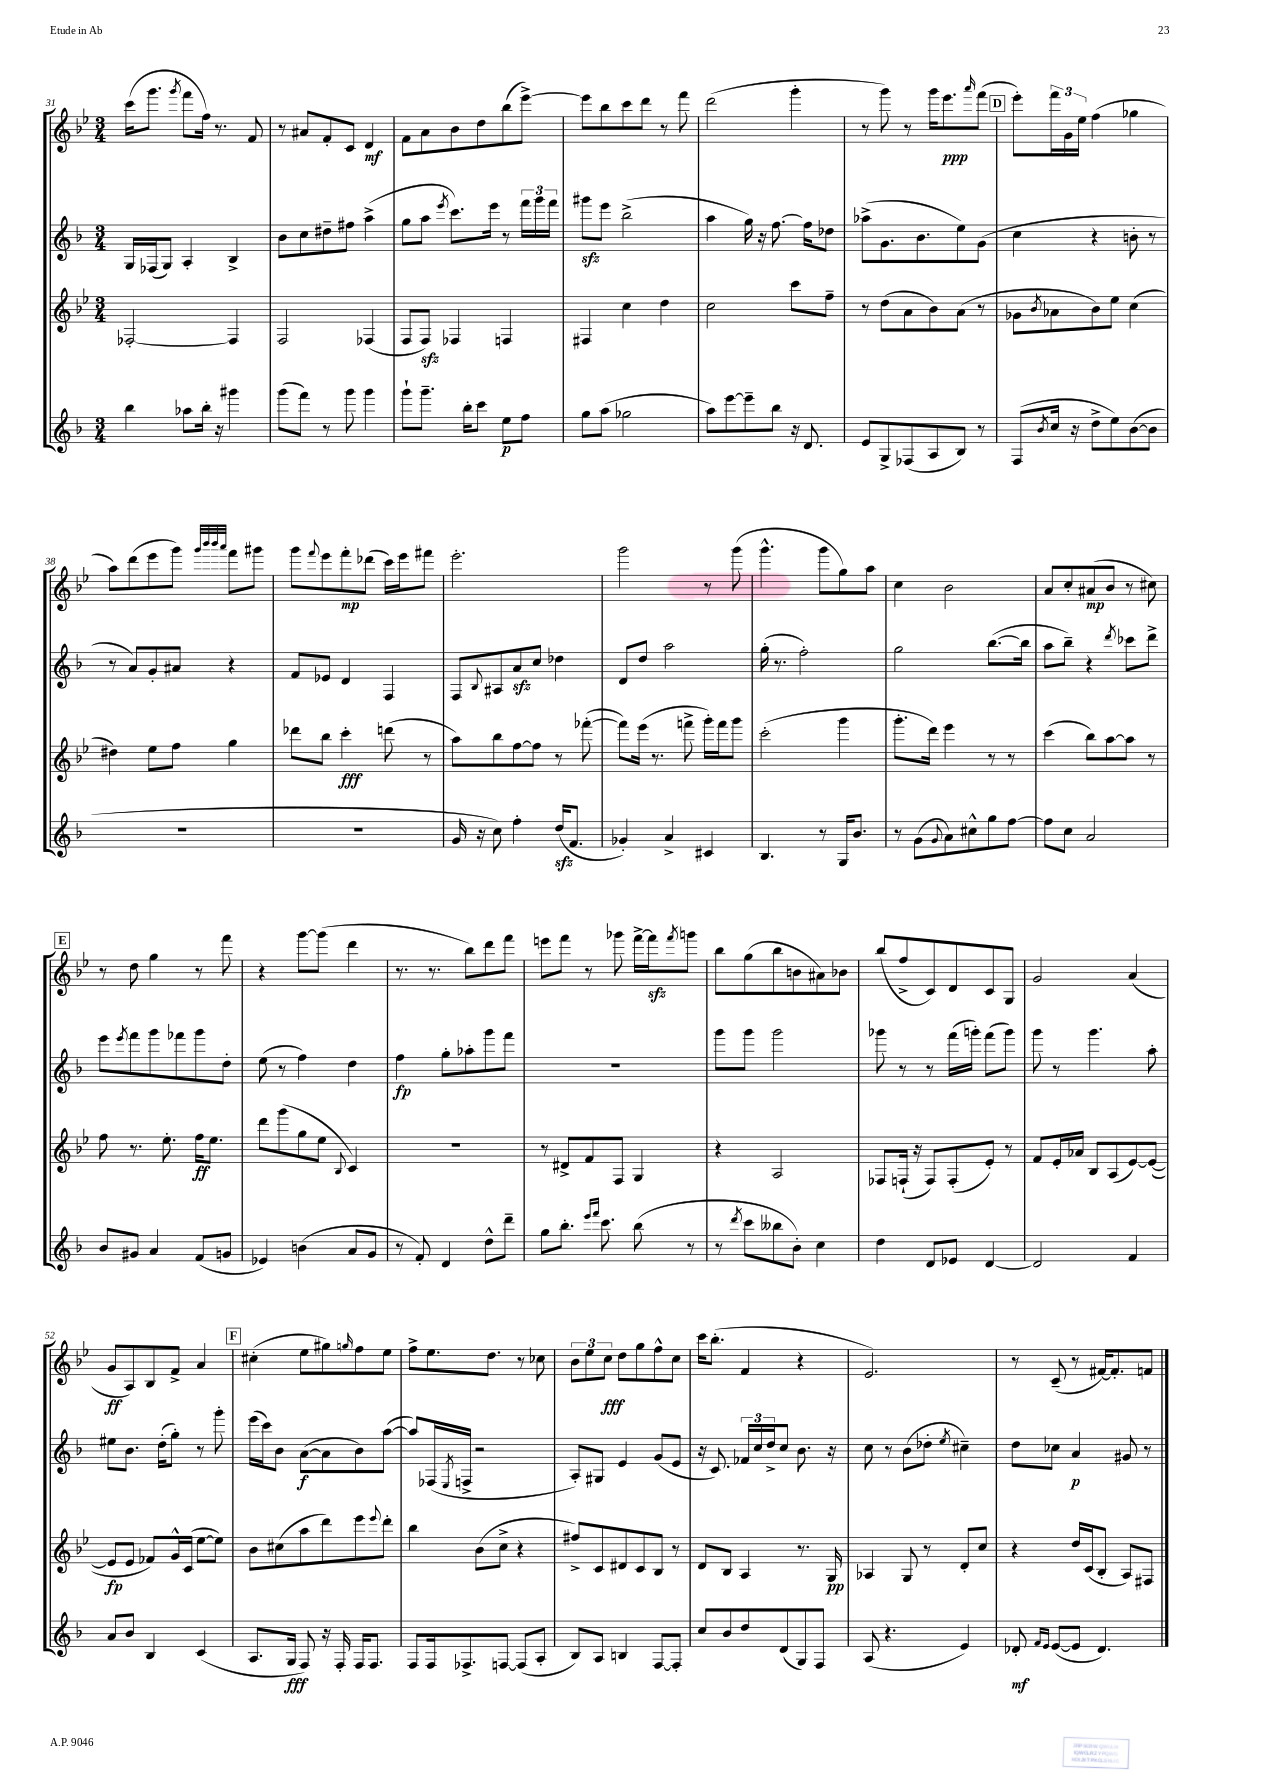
<<
\new StaffGroup <<
\new Staff = "s0" {
    \clef treble \key bes \major \numericTimeSignature \time 3/4
    c'''16( g'''8. \acciaccatura { g'''8 } f'''8 f''16) r8. f'8 |
    r8 ais'8 f'8-. c'8 d'4\mf |
    f'8 a'8 bes'8 d''8 bes''8( ees'''8~->) |
    ees'''8 bes''8 c'''8 d'''8 r8 f'''8 |
    d'''2( g'''4-. |
    r8 g'''8) r8 g'''16 ees'''8.\ppp \grace { a'''16 } f'''8( |
    \mark \markup { \box "D" } ees'''8-.) \tuplet 3/2 { f'''16 g'16 ees''16 } f''4( ges''4 |
    a''8) d'''8( ees'''8 g'''8) \grace { g'''32 bes'''32 bes'''32 a'''32 } f'''8 gis'''8 |
    g'''8 \appoggiatura { f'''8 } ees'''8 f'''8-.\mp des'''8( c'''16) ees'''16 fis'''8 |
    ees'''2.-. |
    g'''2 r8 g'''8( |
    g'''4.-^ g'''8 g''8) a''8 |
    c''4 bes'2 |
    a'8 c''8-. ais'8\mp( bes'8 r8 cis''8) |
    \mark \markup { \box "E" } r8 d''8 g''4 r8 f'''8 |
    r4 g'''8~ g'''8( d'''4 |
    r8. r8. bes''8) d'''8 f'''8 |
    e'''8 f'''8 r8 ges'''8 f'''16~-> f'''16\sfz \acciaccatura { f'''8 } g'''8 |
    bes''8 g''8( bes''8 b'8 ais'8) bes'8 |
    bes''8( f''8-> c'8) d'8 c'8 g8 |
    g'2 a'4( |
    g'8\ff a8) bes8 f'8-> a'4 |
    \mark \markup { \box "F" } cis''4-.( ees''8 gis''8) \grace { g''16 } f''8 ees''8 |
    f''8-> ees''8. d''8. r8 ces''8 |
    \tuplet 3/2 { bes'8 ees''8 c''8\fff } d''8 g''8 f''8-^ c''8 |
    c'''16 bes''8.-.( f'4 r4 |
    ees'2.) |
    r8 c'8--( r8 fis'16~) fis'8.-. f'8 \bar "|." |
}
\new Staff = "s1" {
    \clef treble \key f \major \numericTimeSignature \time 3/4
    g16 fes16( g8) a4-. bes4-> |
    bes'8 c''8 dis''8-- fis''8 a''4->( |
    g''8 a''8 \acciaccatura { e'''8 } c'''8.) e'''16 r8 \tuplet 3/2 { f'''16 g'''16 f'''16 } |
    gis'''8\sfz e'''8 bes''2->( |
    a''4 g''16) r16 f''8.~ f''16 des''8 |
    aes''8->( g'8. bes'8. e''8) g'8( |
    \mark \markup { \box "D" } c''4 r4 b'8-. r8 |
    r8 a'8) g'8-. ais'8 r4 |
    f'8 ees'8 d'4 f4 |
    f8 \appoggiatura { bes8 } ais8 a'8\sfz c''8 des''4 |
    d'8 d''8 a''2 |
    g''16-.( r8. f''2-.) |
    g''2 bes''8.~( bes''16 |
    a''8 bes''8--) r4 \acciaccatura { d'''8 } ces'''8 d'''8-> |
    \mark \markup { \box "E" } e'''8 \acciaccatura { e'''8 } f'''8 g'''8 fes'''8 g'''8 d''8-. |
    e''8( r8 f''4) d''4 |
    f''4\fp g''8-. aes''8-. g'''8 f'''8 |
    R2. |
    g'''8 g'''8 g'''2 |
    ges'''8 r8 r8 f'''16( g'''16-.) f'''8( g'''8) |
    g'''8 r8 g'''4. a''8-. |
    eis''8 bes'8. d''16-.( g''8-.) r8 g'''8-. |
    \mark \markup { \box "F" } e'''16( c'''16) bes'8 a'8~\f( a'8 bes'8) a''8~( |
    a''8) fes16( \acciaccatura { e8 } f16-> r2 |
    a8-.) gis8 e'4 g'8( e'8 |
    r16 c'8.) \tuplet 3/2 { fes'16 c''16 d''16-> } c''8 bes'8. r16 |
    c''8 r8 bes'8( des''8-. \acciaccatura { e''8 } cis''4--) |
    d''8 ces''8 a'4\p gis'8 r8 \bar "|." |
}
\new Staff = "s2" {
    \clef treble \key bes \major \numericTimeSignature \time 3/4
    fes2~-. fes4 |
    f2 fes4( |
    f8 f8\sfz) fes4 f4 |
    fis4 c''4 d''4 |
    c''2 c'''8 f''8-- |
    r8 d''8( a'8 bes'8) a'8( r8 |
    \mark \markup { \box "D" } ges'8 \acciaccatura { bes'8 } aes'8 bes'8) ees''8 c''4( |
    dis''4) ees''8 f''8 g''4 |
    des'''8 bes''8 c'''4-.\fff d'''8( r8 |
    a''8) bes''8 f''8~ f''8 r8 fes'''8~-.( |
    fes'''8) ees'''16( r8. f'''8-> g'''16-.) f'''16 g'''8 |
    c'''2-.( g'''4 |
    g'''8.-. d'''16) ees'''4 r8 r8 |
    c'''4( bes''8) a''8~ a''8 r8 |
    \mark \markup { \box "E" } f''8 r8. ees''8.-. f''16\ff ees''8. |
    d'''8 g'''8( g''8 ees''8 \appoggiatura { bes8 } c'4) |
    R2. |
    r8 dis'8-> f'8 f8 g4 |
    r4 a2 |
    fes8 f16-!( r16 f8) f8-.( ees'8-.) r8 |
    f'8 ees'16-. aes'16 bes8 a8( ees'8~) ees'8~( |
    ees'8\fp ees'8 fes'8) g'16-^ c'16( ees''8~ ees''8) |
    \mark \markup { \box "F" } bes'8 cis''8( a''8 d'''8) ees'''8 \appoggiatura { ees'''8 } d'''8-. |
    bes''4 bes'8( c''8-> r4 |
    fis''8->) c'8 dis'8 c'8 bes8 r8 |
    d'8 bes8 a4 r8. g16\pp |
    aes4 g8 r8 d'8-. c''8 |
    r4 d''16 c'16( bes8-. a8) fis8 \bar "|." |
}
\new Staff = "s3" {
    \clef treble \key f \major \numericTimeSignature \time 3/4
    bes''4 aes''8 bes''16-. r16 gis'''4 |
    g'''8( f'''8) r8 g'''8 g'''4 |
    g'''8-! g'''8.-- bes''16-. c'''8 e''8\p f''8 |
    g''8 a''8( ges''2 |
    a''8) e'''8~ e'''8-- bes''8 r16 d'8. |
    e'8 g8-> fes8( a8 bes8) r8 |
    \mark \markup { \box "D" } f8( \acciaccatura { bes'8 } c''16 r16 d''8-> e''8) bes'8~( bes'8 |
    R2. |
    R2. |
    g'16 r16 c''8) f''4-. d''16\sfz( f'8. |
    ges'4-.) a'4-> cis'4 |
    bes4. r8 g16 bes'8. |
    r8 g'8( \appoggiatura { g'8 } a'8) cis''8-^ g''8 f''8~ |
    f''8 c''8 a'2 |
    \mark \markup { \box "E" } bes'8 gis'8 a'4 f'8( g'8 |
    ees'4) b'4( a'8 g'8 |
    r8 f'8-.) d'4 d''8-^ d'''8-- |
    g''8 bes''8.-. \grace { e'''16 f'''16 } c'''8. bes''8( r8 |
    r8 \acciaccatura { d'''8 } c'''8 beses''8 bes'8-.) c''4 |
    d''4 d'8 ees'8 d'4~ |
    d'2 f'4 |
    a'8 bes'8 bes4 c'4( |
    \mark \markup { \box "F" } a8. g16\fff f8) r16 f16-. f16 f8. |
    f8 f16 fes8.-> f8~ f8( a8-. |
    bes8) a8 b4 f8~ f8-. |
    c''8 bes'8 d''8 d'8( g8) f8 |
    a8( r4. e'4) |
    des'8-.\mf \grace { f'16 e'16 } e'8~( e'8 des'4.) \bar "|." |
}
>>
>>
\layout { \context { \Score currentBarNumber = #31 } }
